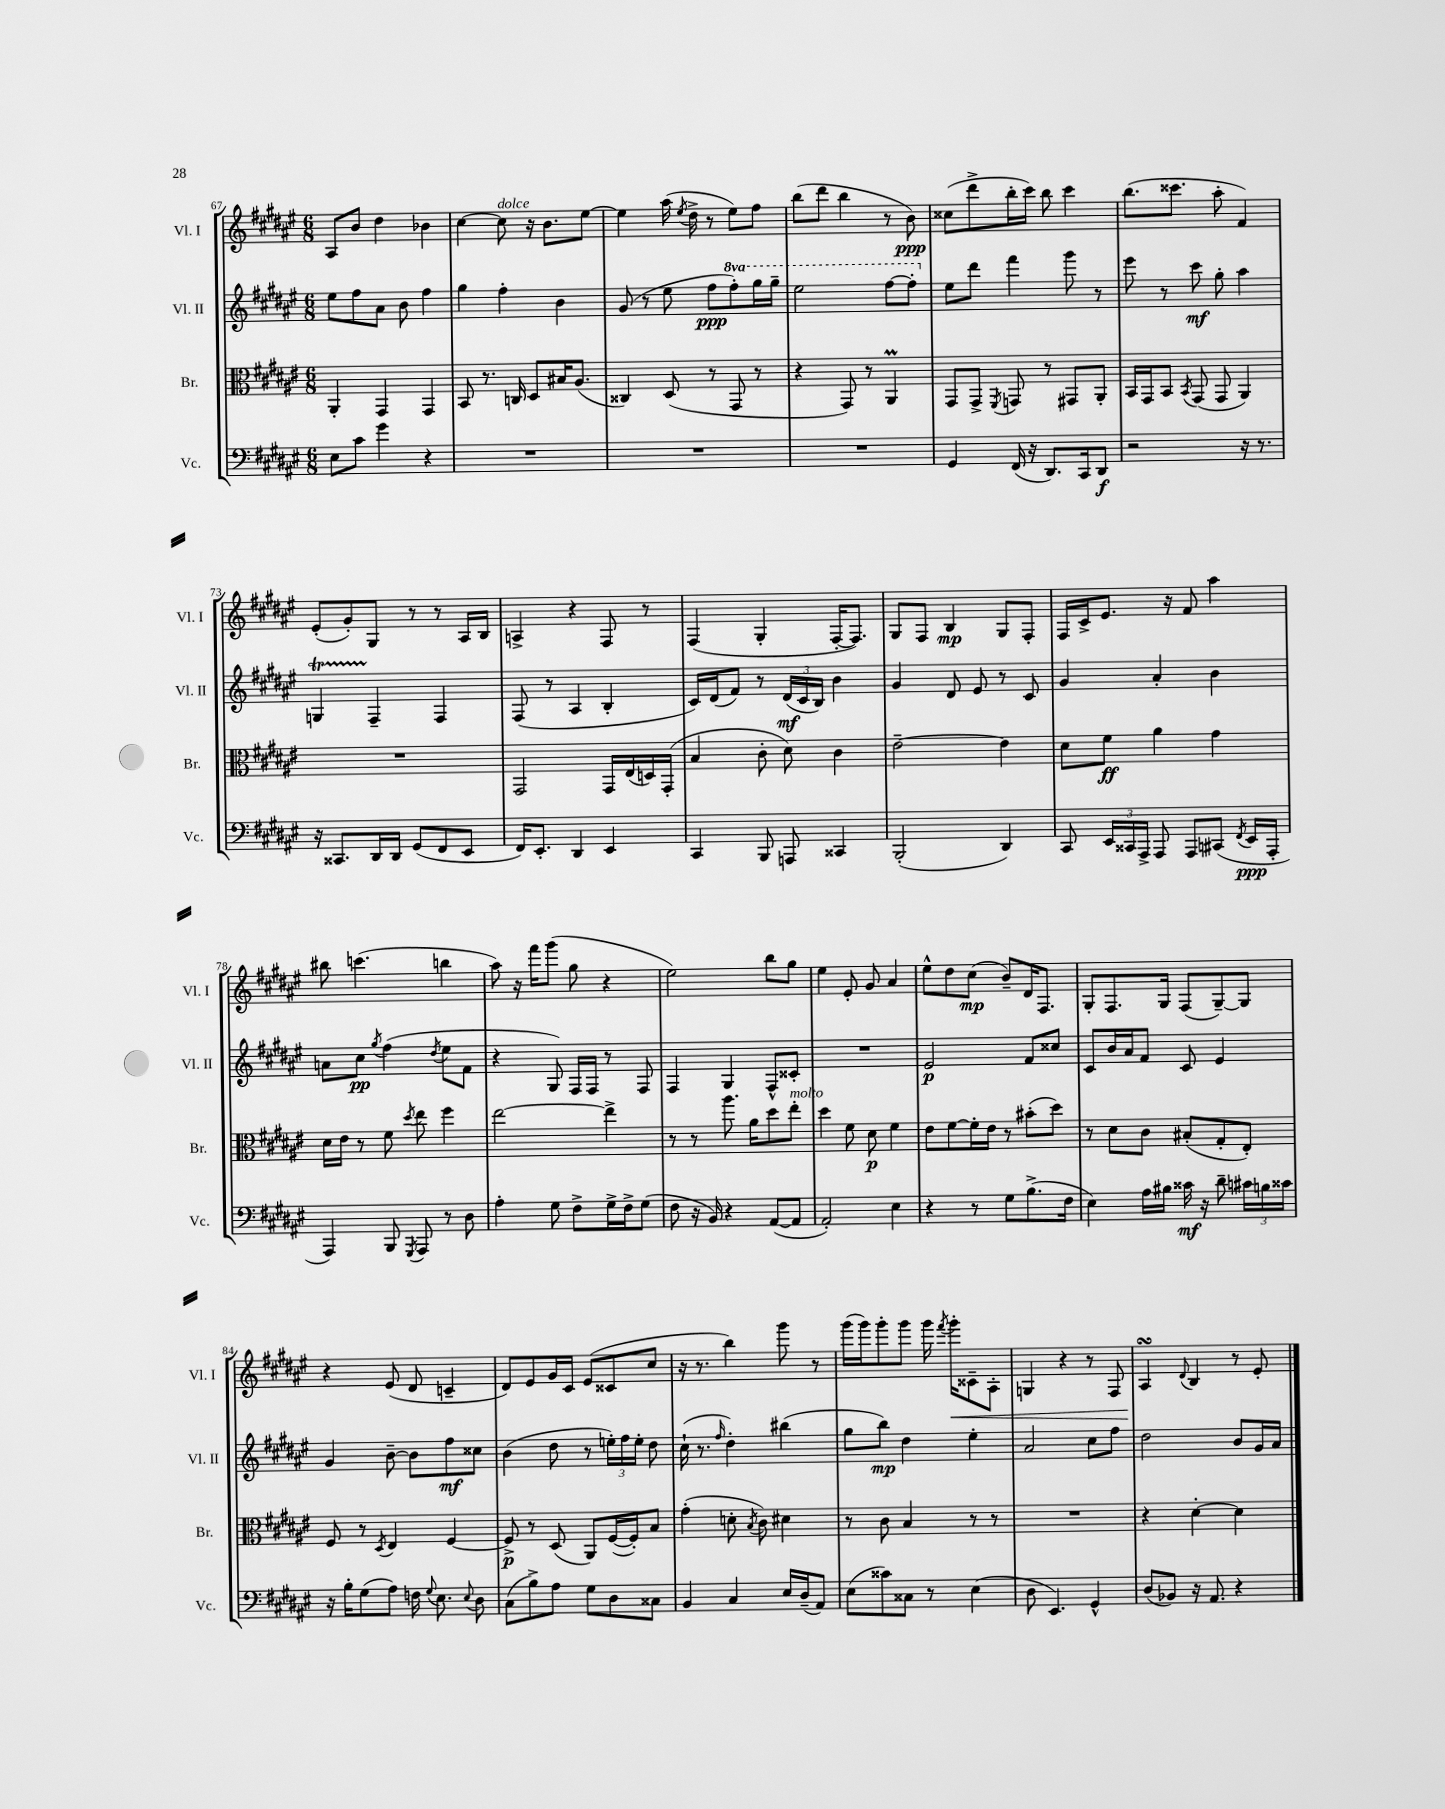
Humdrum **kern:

**kern	**kern	**kern	**kern
*staff4	*staff3	*staff2	*staff1
*clefF4	*clefC3	*clefG2	*clefG2
*k[f#c#g#d#a#e#]	*k[f#c#g#d#a#e#]	*k[f#c#g#d#a#e#]	*k[f#c#g#d#a#e#]
*M6/8	*M6/8	*M6/8	*M6/8
8E#	4AA#'	8ee#	8A#
8c#	.	8ff#	8b
4g#	4GG#	8a#	4dd#
.	.	8b	.
4r	4GG#	4ff#	4b-
=	=	=	=
2.r	8BB	4gg#	[4cc#
.	8.r	.	.
.	.	4ff#'	8cc#]
.	16C	.	.
.	8D#	.	16r
.	.	.	8.b
.	16B#	4b	.
.	(8.A#	.	.
.	.	.	[8ee#
=	=	=	=
2.r	4C##)	(8g#	4ee#]
.	.	8r	.
.	(8D#	8ee#	(16aa#
.	.	.	8qee#
.	.	.	16dd#^
.	8r	8ff#	8r
.	8GG#	8fff#')	8ee#)
.	8r	16ggg#	8ff#
.	.	16ggg#~	.
=	=	=	=
2.r	4r	2eee#	(8bb
.	.	.	8ddd#
.	8GG#)	.	4bb
.	8r	.	.
.	4AA#	[8fff#	8r
.	.	8fff#']	8b)
=	=	=	=
4GG#	8GG#	8ee#	(8cc##
.	8GG#^	8ddd#	8ddd#^
.	8qFF#	.	.
(16FF#	8GG	4fff#	16bb'
16r	.	.	16ccc#)
8.DD#)	8r	.	8bb
.	8GG#	8ggg#	4ccc#
16CC#	.	.	.
8DD#	8AA#'	8r	.
=	=	=	=
2r	16BB	8eee#	(8.bb
.	16GG#	.	.
.	8BB	8r	.
.	.	.	8.ccc##
.	8qBB	.	.
.	(8GG#	8ccc#	.
.	8GG#	8gg#'	8aa#'
16r	4AA#)	4aa#	4f#)
8.r	.	.	.
=	=	=	=
16r	2.r	4G	(8e#'
8.CC##	.	.	.
.	.	.	8g#')
16DD#	.	4F#~	8G#
16DD#	.	.	.
(8GG#	.	.	8r
8FF#	.	4F#	8r
8EE#	.	.	16A#
.	.	.	16B
=	=	=	=
16FF#)	2GG#	(8F#	4A^
8.EE#'	.	.	.
.	.	8r	.
4DD#	.	4A#	4r
4EE#	16GG#	4B'	8F#
.	(16E#	.	.
.	16D)	.	8r
.	(16GG#'	.	.
=	=	=	=
4CC#	4B	16c#)	(4F#
.	.	(16d#	.
.	.	8f#)	.
8BBB	8c#'	8r	4G#'
8AAA	8d#)	(24d#	.
.	.	24c#	.
.	.	24B)	.
4CC##	4c#	4b	[16F#'
.	.	.	8.F#])
=	=	=	=
(2BBB'	[2e#~	4g#	8G#
.	.	.	8F#
.	.	8d#	4B
.	.	8e#	.
4DD#)	4e#]	8r	8G#
.	.	8c#	8F#'
=	=	=	=
8CC#	8d#	4g#	16F#
.	.	.	16c#^
24EE#	8f#	.	8.e#
24CC##	.	.	.
24AAA#^	.	.	.
8AAA#	4a#	4a#'	.
.	.	.	16r
8AAA#	.	.	8f#
(8CC#	4g#	4b	4aa#
8qFF#	.	.	.
16EE#	.	.	.
16AAA#'	.	.	.
=	=	=	=
4AAA#)	16d#	8a	8bb#
.	16e#	.	.
.	8r	8cc#	(4.ccc
.	.	8qgg#	.
8BBB	8f#	(4ff#	.
8qGGG#	8qdd#	.	.
8AAA#	8ee#	.	.
.	.	8qdd#	.
8r	4ff#	8ee#	4bb
8D#	.	8f#	.
=	=	=	=
4A#'	[2ee#	4r	8aa#)
.	.	.	16r
.	.	.	16fff#
8G#	.	8G#)	(8ggg#
8F#^	.	16F#	8gg#
.	.	16F#	.
16G#^	4ee#^]	8r	4r
16F#^	.	.	.
(8G#	.	8F#	.
=	=	=	=
8F#	8r	4F#	2ee#)
16r	8r	.	.
16BB)	.	.	.
4r	8.aa#	4G#	.
.	16a#	.	.
([8AA#	8dd#	8F#^^	8bb
8AA#]	8ee#'	8c##'	8gg#
=	=	=	=
2AA#')	4dd#	2.r	4ee#
.	8f#	.	8e#'
.	8d#	.	8g#
4E#	4f#	.	4a#
=	=	=	=
4r	8e#	2e#	8ee#^^
.	[8f#	.	8dd#
8r	16f#']	.	(8cc#
.	16e#	.	.
8G#	8r	.	8b~)
(8.B^	(8b#'	8f#	16d#
.	.	.	8.F#
.	8dd#)	8cc##	.
16F#	.	.	.
=	=	=	=
4E#)	8r	8c#	8G#'
.	8d#	16b	8.F#
.	.	16a#	.
16A#	8c#	8f#	.
16B#	.	.	16G#
16c##	(8B#'	8c#	(8F#
16r	.	.	.
8d#~	8G#'	4e#	[8G#~)
24c#	8E#')	.	8G#]
24B	.	.	.
24c##	.	.	.
=	=	=	=
16r	8F#	4g#	4r
16B'	.	.	.
(8G#	8r	.	.
.	8qD#	.	.
8A#)	4E#	[8b~	(8e#
16F	.	8b]	8d#
8qqG#	.	.	.
8.E#	.	.	.
.	[4F#	8ff#	4c~
8qqE#	.	.	.
8D#	.	8cc##	.
=	=	=	=
(8C#	8F#^]	(4b	8d#)
8B^)	8r	.	8e#
8A#	(8D#	8dd#	16g#
.	.	.	16c#
8G#	8AA#)	8r	(8e#
8D#	([16F#	24ee')	8c##
.	.	24ff#	.
.	16F#'])	.	.
.	.	24ee'	.
8C##	8B	8dd#	8cc#
=	=	=	=
4BB	(4g#'	(16cc#`	16r
.	.	8.r	8.r
.	.	16qqff#	.
4C#	8d'	4dd#')	4bb)
.	8qB	.	.
.	8c#)	.	.
16E#	4d#	(4bb#	8ggg#
(16D#~	.	.	.
8AA#)	.	.	8r
=	=	=	=
(8E#	8r	8gg#	(16ggg#
.	.	.	16ggg#)
8c##)	8c#	8bb)	8ggg#'
8C##	4B	4dd#	8ggg#
8r	.	.	16ggg#
.	.	.	8qfff#
.	.	.	16ggg#'
(4E#	8r	4ee#'	8c##~
.	8r	.	8A#'
=	=	=	=
8D#	2.r	2a#	4G
4.EE#)	.	.	.
.	.	.	4r
4GG#^^	.	8cc#	8r
.	.	8ff#	8F#
=	=	=	=
(8D#	4r	2dd#	4A#
8BB-)	.	.	.
.	.	.	8qqd#
16r	[4d#'	.	4B
8.AA#	.	.	.
4r	4d#]	8b	8r
.	.	16g#	8e#'
.	.	16a#	.
==	==	==	==
*-	*-	*-	*-
